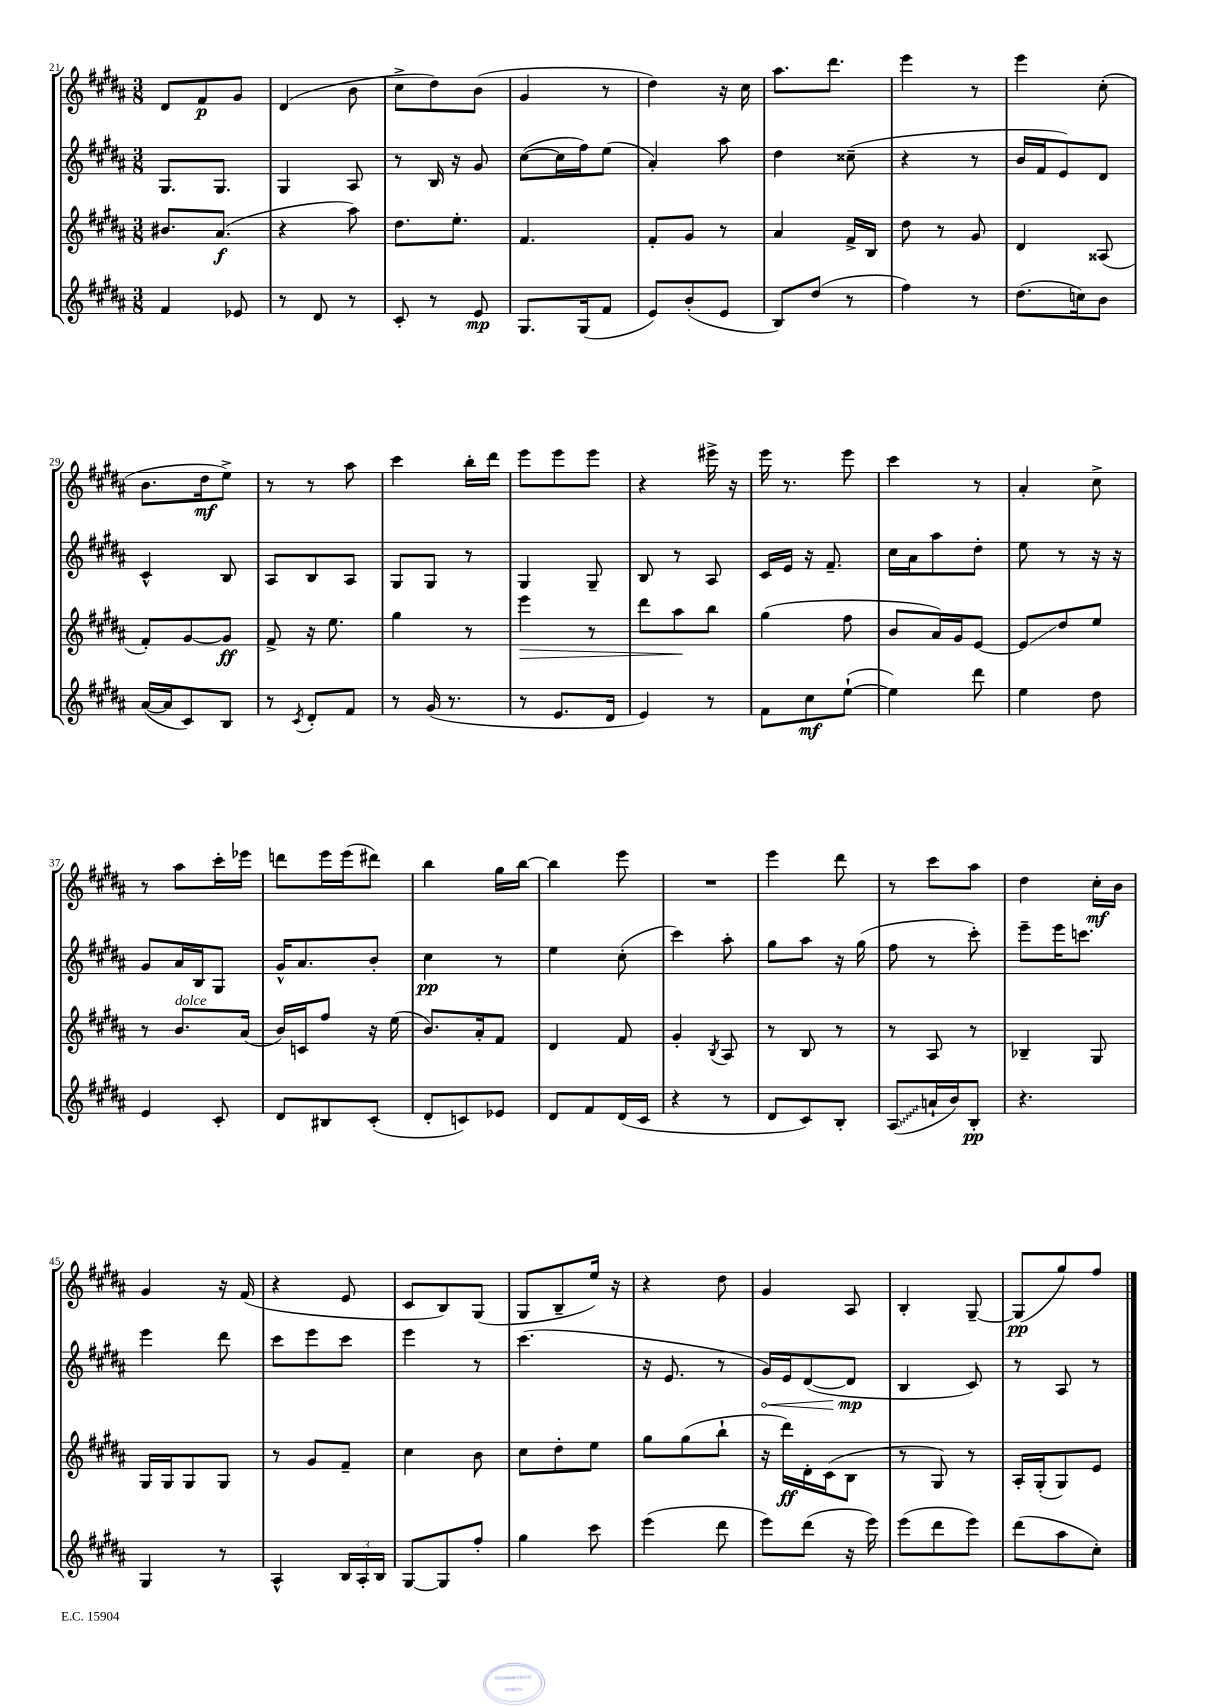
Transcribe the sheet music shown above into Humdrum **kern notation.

**kern	**kern	**kern	**kern
*staff4	*staff3	*staff2	*staff1
*clefG2	*clefG2	*clefG2	*clefG2
*k[f#c#g#d#a#]	*k[f#c#g#d#a#]	*k[f#c#g#d#a#]	*k[f#c#g#d#a#]
*M3/8	*M3/8	*M3/8	*M3/8
4f#	8.b#	8.G#	8d#
.	.	.	8f#
.	(8.a#	8.G#	.
8e-	.	.	8g#
=	=	=	=
8r	4r	4G#	(4d#
8d#	.	.	.
8r	8aa#)	8A#	8b
=	=	=	=
8c#'	8.dd#	8r	8cc#^
8r	.	16B	8dd#)
.	8.ee'	16r	.
8e	.	8g#	(8b
=	=	=	=
8.G#	4.f#	([8cc#	4g#
.	.	16cc#]	.
(16G#	.	16ff#)	.
8f#	.	(8ee	8r
=	=	=	=
8e)	8f#'	4a#')	4dd#)
(8b'	8g#	.	.
8e	8r	8aa#	16r
.	.	.	16cc#
=	=	=	=
8B)	4a#	4dd#	8.aa#
(8dd#	.	.	.
.	.	.	8.ddd#
8r	16f#^	(8cc##~	.
.	16B	.	.
=	=	=	=
4ff#)	8dd#	4r	4eee
.	8r	.	.
8r	8g#	8r	8r
=	=	=	=
(8.dd#	4d#	16b	4eee
.	.	16f#	.
.	.	8e)	.
16cc)	.	.	.
8b	(8A##	8d#	(8cc#'
=	=	=	=
([16a#	8f#')	4c#^^	8.b
16a#]	.	.	.
8c#)	[8g#	.	.
.	.	.	16dd#
8B	8g#]	8B	8ee^)
=	=	=	=
8r	8f#^	8A#	8r
8qc#	.	.	.
8d#'	16r	8B	8r
.	8.ee	.	.
8f#	.	8A#	8aa#
=	=	=	=
8r	4gg#	8G#	4ccc#
(16g#	.	8G#	.
8.r	.	.	.
.	8r	8r	16bb'
.	.	.	16ddd#
=	=	=	=
8r	4eee	4G#	8eee
8.e	.	.	8eee
.	8r	8G#~	8eee
16d#	.	.	.
=	=	=	=
4e)	8ddd#	8B	4r
.	8aa#	8r	.
8r	8bb	8A#	16eee#^
.	.	.	16r
=	=	=	=
8f#	(4gg#	16c#	16eee
.	.	16e	8.r
8cc#	.	16r	.
.	.	8.f#~	.
([8ee`	8ff#	.	8eee
=	=	=	=
4ee])	8b	16cc#	4ccc#
.	.	16a#	.
.	16a#)	8aa#	.
.	16g#	.	.
8ddd#	[8e	8dd#'	8r
=	=	=	=
4ee	8e]	8ee	4a#'
.	8dd#	8r	.
8dd#	8ee	16r	8cc#^
.	.	16r	.
=	=	=	=
4e	8r	8g#	8r
.	8.b	16a#	8aa#
.	.	16B	.
8c#'	.	8G#	16ccc#'
.	(16a#	.	16eee-
=	=	=	=
8d#	16b)	16g#^^	8ddd
.	16c	8.a#	.
8B#	8ff#	.	16eee
.	.	.	(16eee
(8c#'	16r	8b'	8ddd#)
.	(16ee	.	.
=	=	=	=
8d#'	8.b)	4cc#	4bb
8c)	.	.	.
.	16a#'	.	.
8e-	8f#	8r	16gg#
.	.	.	[16bb
=	=	=	=
8d#	4d#	4ee	4bb]
8f#	.	.	.
(16d#	8f#	(8cc#'	8eee
16c#	.	.	.
=	=	=	=
4r	4g#'	4ccc#)	4.r
.	8qB	.	.
8r	8A#	8aa#'	.
=	=	=	=
8d#	8r	8gg#	4eee
8c#)	8B	8aa#	.
8B'	8r	16r	8ddd#
.	.	(16gg#	.
=	=	=	=
(8A#	8r	8ff#	8r
16a`	8A#	8r	8ccc#
16b)	.	.	.
8B'	8r	8ccc#')	8aa#
=	=	=	=
4.r	4B-~	8eee~	4dd#
.	.	16eee	.
.	.	8.ccc	.
.	8G#	.	16cc#'
.	.	.	16b
=	=	=	=
4G#	16G#	4eee	4g#
.	16G#	.	.
.	8G#	.	.
8r	8G#	8ddd#	16r
.	.	.	(16f#
=	=	=	=
4A#^^	8r	8ccc#	4r
.	8g#	8eee	.
24B	8f#~	8ccc#	8e
24A#'	.	.	.
24B	.	.	.
=	=	=	=
[8G#	4cc#	4eee	8c#
8G#]	.	.	8B)
8ff#'	8b	8r	(8G#
=	=	=	=
4gg#	8cc#	(4.ccc#	8G#
.	8dd#'	.	8B~
8ccc#	8ee	.	16ee)
.	.	.	16r
=	=	=	=
(4eee	8gg#	16r	4r
.	.	8.e	.
.	(8gg#	.	.
8ddd#	8bb`	8r	8dd#
=	=	=	=
8eee)	16r	16g#)	4g#
.	16ddd#)	16e	.
(8ddd#	16d#'	([8d#	.
.	(16c#	.	.
16r	8B	8d#]	8A#
16eee)	.	.	.
=	=	=	=
(8eee	8r	4B	4B'
8ddd#	8G#)	.	.
8eee)	8r	8c#)	[8G#~
=	=	=	=
(8ddd#	16A#'	8r	(8G#]
.	(16G#'	.	.
8aa#	8G#)	8A#	8gg#)
8cc#')	8e	8r	8ff#
==	==	==	==
*-	*-	*-	*-
